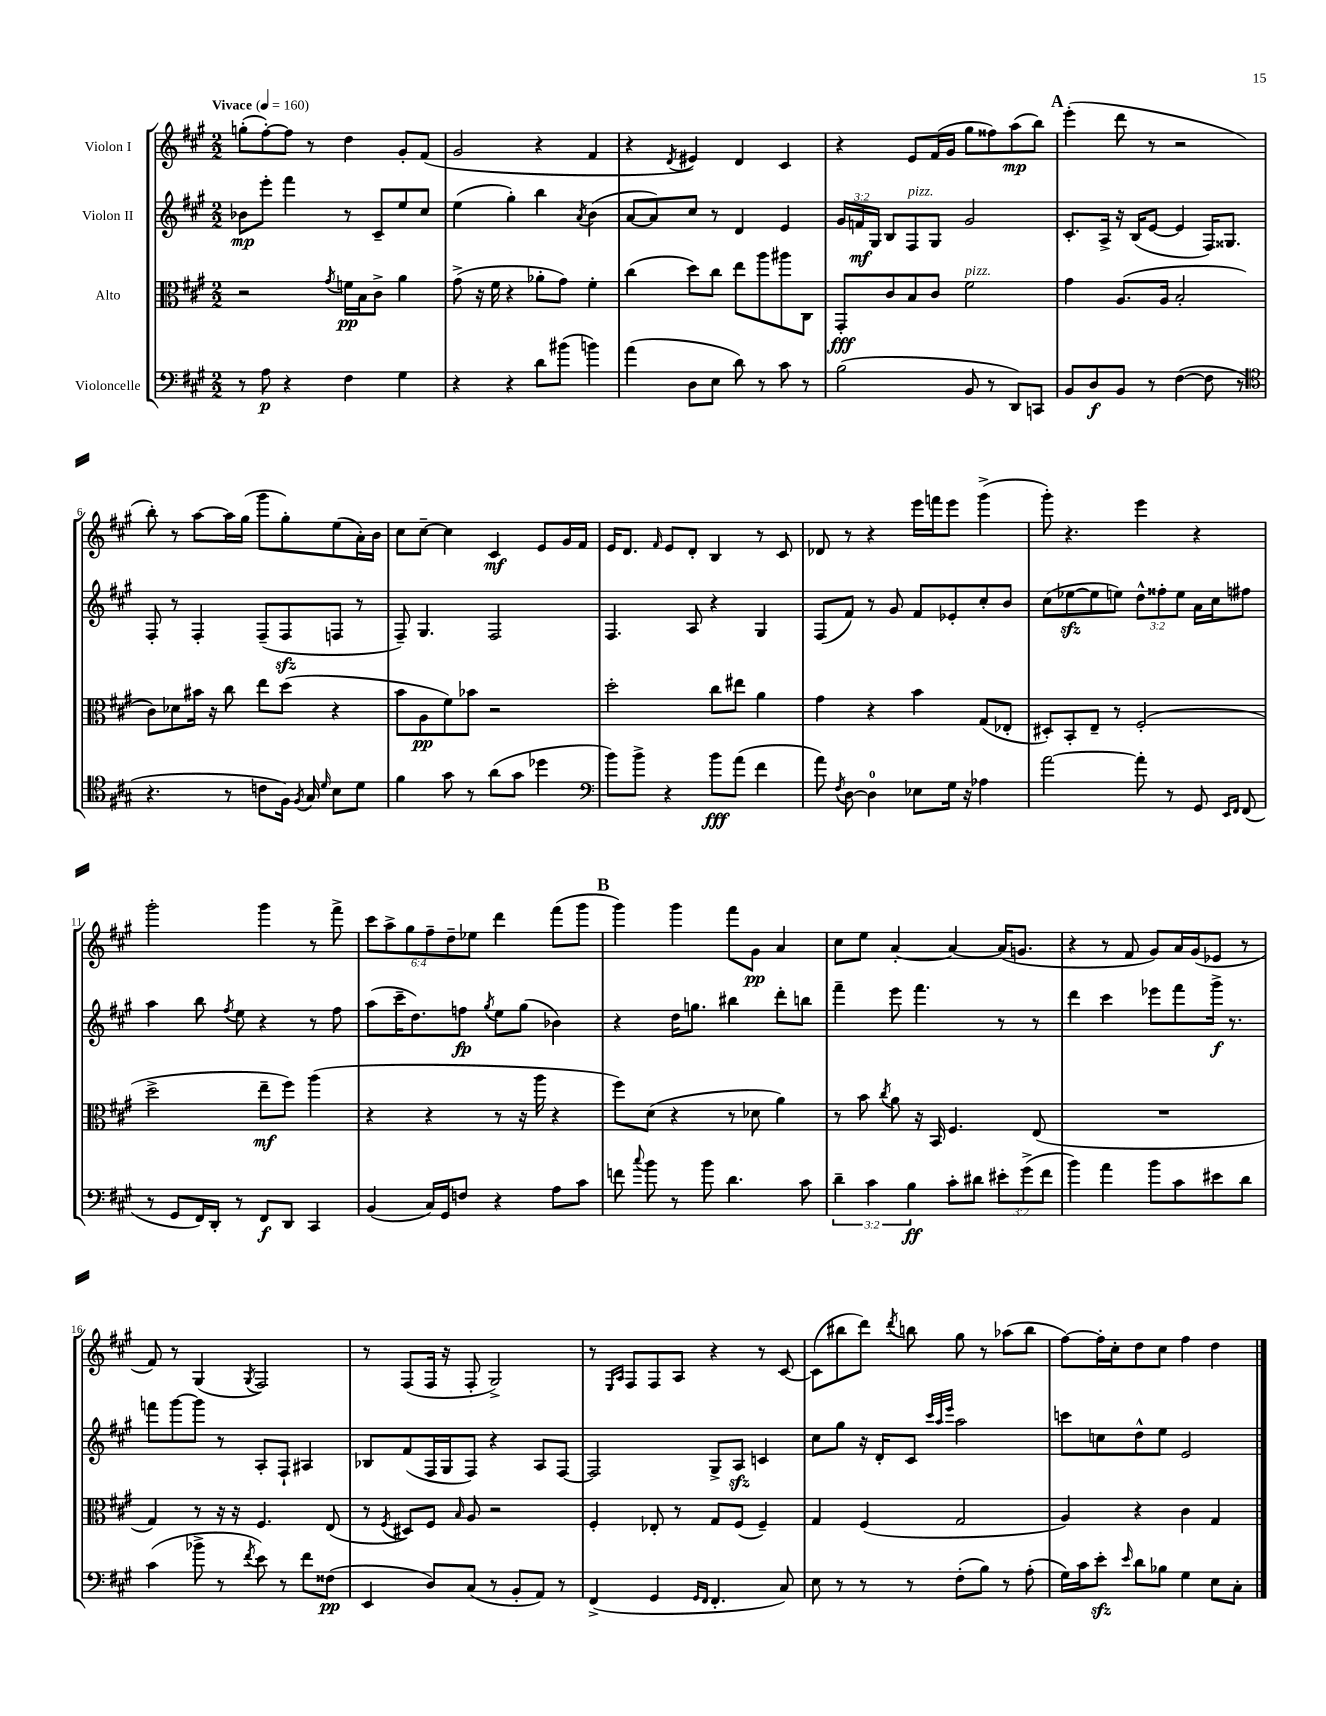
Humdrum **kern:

**kern	**kern	**kern	**kern
*staff4	*staff3	*staff2	*staff1
*clefF4	*clefC3	*clefG2	*clefG2
*k[f#c#g#]	*k[f#c#g#]	*k[f#c#g#]	*k[f#c#g#]
*M2/2	*M2/2	*M2/2	*M2/2
*MM160	*MM160	*MM160	*MM160
8r	2r	8b-\L	(8gg'\L
8A\	.	8eee'\J	[8ff#'\)
4r	.	4fff#\	8ff#\]J
.	.	.	8r
.	8qg#/	.	.
4F#\	16f\LL	8r	4dd\
.	16B\J	.	.
.	8c#^\J	8c#~/L	.
4G#\	4a\	8ee/	8g#'/L
.	.	8cc#/J	(8f#/J
=	=	=	=
4r	(8g#^\	(4ee\	2g#/
.	16r	.	.
.	16f#\	.	.
4r	4r	4gg#'\)	.
8d\L	8a-'\L	4bb\	4r
(8b#\J	8g#\J)	.	.
.	.	8qa/	.
4b\)	4f#'\	(4b\	4f#/
=	=	=	=
(4a\	(4cc#\	[8a/L	4r
.	.	8a/])	.
.	.	.	8qd/
8D\L	8dd\L)	8cc#/J	4e#/)
8E\J	8cc#\J	8r	.
8d\)	8ee\L	4d/	4d/
8r	8aa\	.	.
8c#\	8aa#\	4e/	4c#/
8r	8C#\J	.	.
=	=	=	=
(2B\	8GG#'/L	24g#/LL	4r
.	.	24f/	.
.	.	24G#/JJ	.
.	8c#/	8B/L	.
.	8B/	8F#/	8e/L
.	8c#/J	8G#/J	(16f#/L
.	.	.	16g#/JJ
8BB/	2f#\	2g#/	8gg#\L
8r	.	.	8ff##\)
8DD/L)	.	.	(8aa\
8CC/J	.	.	8bb\J)
=	=	=	=
8BB/L	4g#\	8.c#'/L	(4eee'\
8D/	.	.	.
.	.	16A^/Jk	.
8BB/J	(8.A/L	16r	8ddd\
.	.	(16B/LK	.
8r	.	[8e/J	8r
.	16A/Jk	.	.
([4F#\	2B'/	4e/]	2r
8F#\]	.	16F#/LK)	.
.	.	8.G##/J	.
8r	.	.	.
=	=	=	=
*clefC4	*	*	*
4.r	8c#\L)	8F#'/	8bb'\)
.	8d-\	8r	8r
.	16b#\Jk	4F#'/	[8aa\L
.	16r	.	.
8r	8cc#\	.	16aa\]L
.	.	.	(16gg#\JJ
8c\L	8ee\L	(8F#~/L	8ggg#\L
16F#\Jk)	(8dd\J	8F#/	8gg#'\)
8qF#/	.	.	.
16G#/	.	.	.
16qqd/	.	.	.
8B\L	4r	8F/J	(8ee\
8d\J	.	8r	16a'\L)
.	.	.	16b\JJ
=	=	=	=
4f#\	8b\L	8F#~/)	8cc#\L
.	8A\	4.G#/	[8cc#~\J
8g#\	8f#\)	.	4cc#\]
8r	8b-\J	.	.
(8a\L	2r	2F#/	4c#/
8g#\J	.	.	.
4dd-\	.	.	8e/L
.	.	.	16g#/L
.	.	.	16f#/JJ
=	=	=	=
*clefF4	*	*	*
8b\L)	2dd'\	4.F#/	16e/LK
.	.	.	8.d/J
8b^\J	.	.	.
.	.	.	16qqf#/
4r	.	.	8e/L
.	.	8A/	8d'/J
8b\L	8cc#\L	4r	4B/
(8a\J	8ee#\J	.	.
4f#\	4a\	4G#/	8r
.	.	.	8c#/
=	=	=	=
8a\)	4g#\	(8F#/L	8d-/
8qF#/	.	.	.
[8D\	.	8f#/J)	8r
4D\]	4r	8r	4r
.	.	8g#/	.
8E-\L	4b\	8f#/L	16eee\LL
.	.	.	16fff\J
16G#\Jk	.	8e-'/	8eee\J
16r	.	.	.
4A-\	(8G#/L	8cc#'/	(4ggg#^\
.	8E-'/J	8b/J	.
=	=	=	=
[2a\	8D#'/L)	(8cc#\L	8ggg#'\)
.	8BB'/	[8ee-\	4.r
.	8E~/J	8ee-\]	.
.	8r	8ee\J)	.
8a'\]	(2F#'/	12dd^^\L	4eee\
.	.	12ff##'\	.
8r	.	.	.
.	.	12ee\J	.
8GG#/	.	16a\LL	4r
.	.	16cc#\J	.
16qqEE/LL	.	.	.
16qqFF#/JJ	.	.	.
(8FF#/	.	8ff#\J	.
=	=	=	=
8r	2dd^\	4aa\	2ggg#'\
8GG#/L	.	.	.
16FF#/L)	.	8bb\	.
16DD'/JJ	.	.	.
.	.	8qff#/	.
8r	.	8ee\	.
8FF#/L	8ee~\L	4r	4ggg#\
8DD/J	8ff#\J)	.	.
4CC#/	(4aa\	8r	8r
.	.	8ff#\	8fff#^\
=	=	=	=
(4BB/	4r	(8aa\L	12ccc#\L
.	.	.	12aa^\
.	.	16ccc#~\K	.
.	.	.	12gg#\
.	.	8.dd\)	.
16C#/LL)	4r	.	12ff#~\
16GG#/J	.	.	.
.	.	.	12dd~\
8F/J	.	8ff\J	.
.	.	.	12ee-\J
.	.	8qgg#/	.
4r	8r	8ee\L	4ddd\
.	16r	(8gg#\J	.
.	16aa\	.	.
8A\L	4r	4b-\)	(8fff#\L
8c#\J	.	.	8ggg#\J
=	=	=	=
8f\	8ff#\L)	4r	4ggg#\)
8qqcc#/	.	.	.
8b\	(8d\J	.	.
8r	4r	16dd\LK	4ggg#\
.	.	8.gg\J	.
8b\	.	.	.
4.d\	8r	4bb#\	8fff#\L
.	8d-\	.	8g#\J
.	4a\)	8ddd'\L	4a/
8c#\	.	8bb\J	.
=	=	=	=
6d~\	8r	4fff#~\	8cc#\L
.	8b\	.	8ee\J
6c#\	.	.	.
.	8qcc#/	.	.
.	8a\	8eee\	[4a'/
6B\	.	.	.
.	16r	4.fff#\	.
.	16BB/	.	.
8c#'\L	4.F#/	.	4a/_
8d#\J	.	.	.
12e#'\L	.	8r	(16a/]LK
.	.	.	8.g/J
(12g#^\	.	.	.
.	(8E/	8r	.
12f#\J	.	.	.
=	=	=	=
4b\)	1r	4ddd\	4r
4a\	.	4ccc#\	8r
.	.	.	8f#/
8b\L	.	8eee-\L	8g#/L)
8c#\	.	8fff#\	16a/L
.	.	.	(16g#/J
8e#\	.	16ggg#^\Jk	8e-/J
.	.	8.r	.
8d\J	.	.	8r
=	=	=	=
(4c#\	4G#/)	8fff\L	8f#/)
.	.	[8ggg#\	8r
8b-^\	8r	8ggg#\]J	(4G#/
8r	16r	8r	.
.	16r	.	.
8qf#/	.	.	8qG#/
8e\)	4.F#/	8A'/L	2F#/)
8r	.	8F#`/J	.
8f#\L	.	4A#/	.
(8F##\J	(8E/	.	.
=	=	=	=
4EE/	8r	8B-/L	8r
.	8qF#/	.	.
.	8D#/L)	(8f#/	(8F#/L
8D/L)	8F#/J	16F#/L	16F#/Jk
.	.	16G#/J	16r
.	16qqB/	.	.
(8C#/J	8A/	8F#/J)	8F#'/
8r	2r	4r	2G#^/)
8BB'/L	.	.	.
8AA/J)	.	8A/L	.
8r	.	[8F#/J	.
=	=	=	=
(4FF#^/	4F#'/	2F#/]	8r
.	.	.	16qqE/LL
.	.	.	16qqA/JJ
.	.	.	8F#/L
4GG#/	8E-'/	.	8F#/
.	8r	.	8A/J
16qqGG#/LL	.	.	.
16qqFF#/JJ	.	.	.
4.FF#'/	8G#/L	8G#^/L	4r
.	(8F#/J	8A/J	.
.	4F#~/)	4c/	8r
8C#/)	.	.	[8c#/
=	=	=	=
8E\	4G#/	8cc#\L	(8c#\]L
8r	.	8gg#\J	8bb#\
8r	(4F#/	16r	8ddd\J)
.	.	16d'/LK	.
.	.	.	8qddd/
8r	.	8c#/J	8bb\
.	.	32qqccc#/LLL	.
.	.	32qqaa/	.
.	.	32qqeee/JJJ	.
(8F#'\L	2G#/	2aa\	8gg#\
8B\J)	.	.	8r
8r	.	.	(8aa-\L
(8A'\	.	.	8bb\J
=	=	=	=
16G#\LL)	4A/)	8ccc\L	[8ff#\L)
16c#\J	.	.	.
8e'\J	.	8cc\	16ff#'\]L
.	.	.	16cc#'\J
16qqe/	.	.	.
8d\L	4r	8dd^^\	8dd\
8B-\J	.	8ee\J	8cc#\J
4G#\	4c#\	2e/	4ff#\
8E\L	4G#/	.	4dd\
8C#'\J	.	.	.
==	==	==	==
*-	*-	*-	*-
